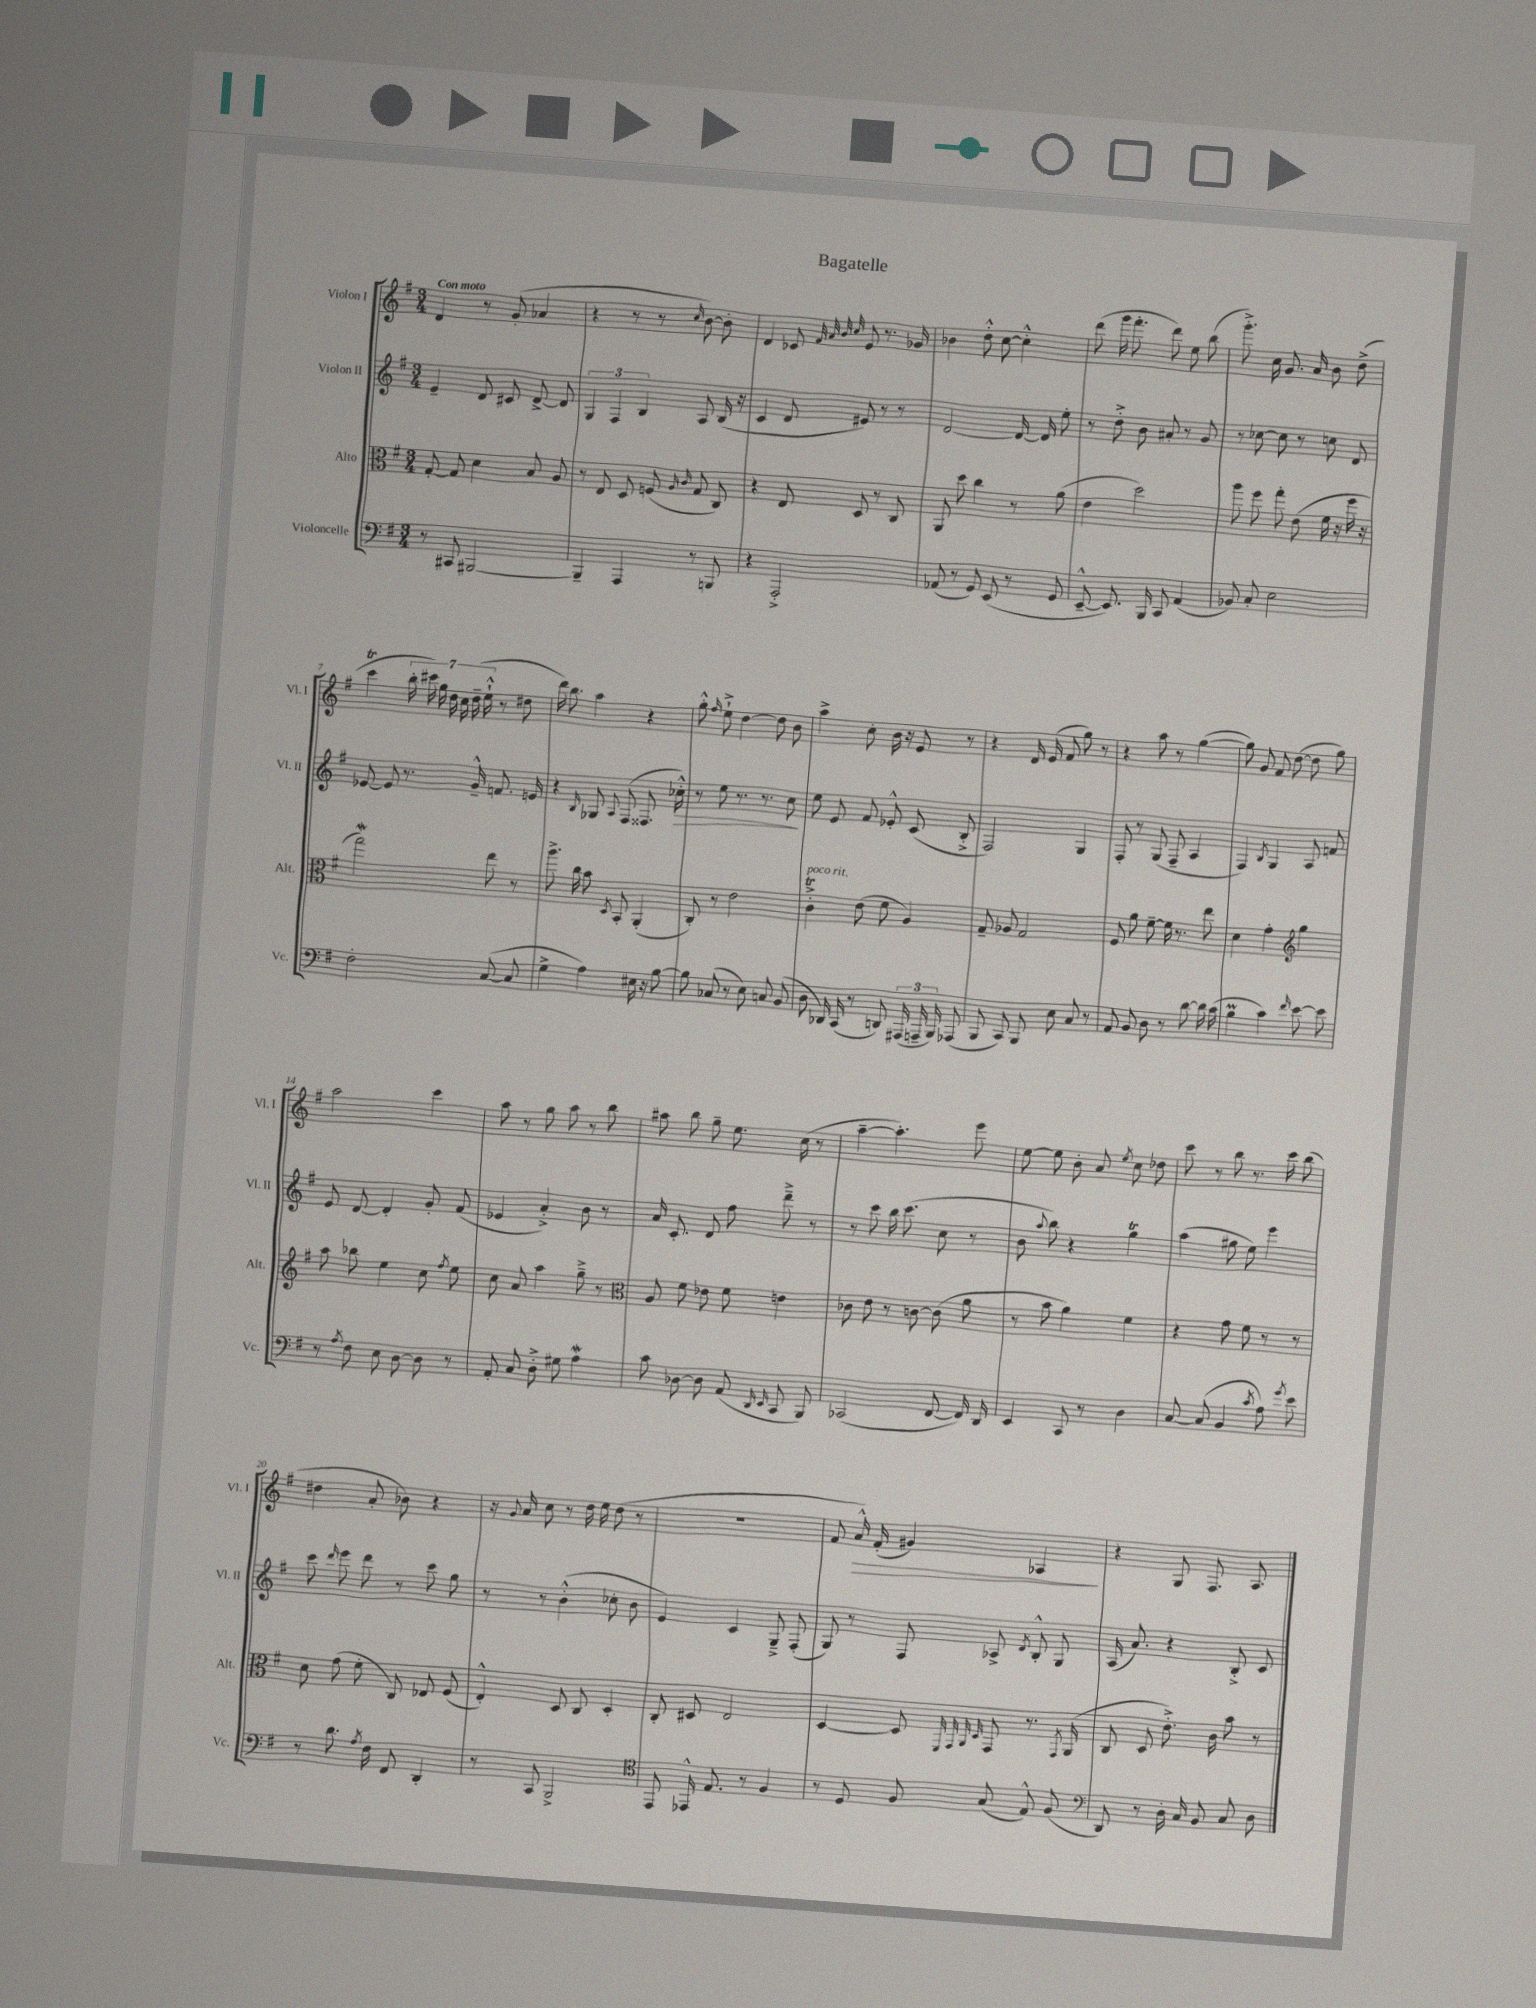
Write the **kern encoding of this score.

**kern	**kern	**kern	**kern
*staff4	*staff3	*staff2	*staff1
*clefF4	*clefC3	*clefG2	*clefG2
*k[f#]	*k[f#]	*k[f#]	*k[f#]
*M3/4	*M3/4	*M3/4	*M3/4
8r	[8G'	4e~	4d
8CC#	8G]	.	.
[2BBB#	4d	8d	8r
.	.	8c#	(8g'
.	8B	[8d^	4a-
.	8A	8d]	.
=	=	=	=
4BBB#~]	8r	6G	4r
.	8E	.	.
.	.	6F#	.
4AAA	8D	.	8r
.	.	6B	.
.	(8F	.	8r
.	16qqA	.	.
.	16qqc	.	16qqcc
8r	8G	8A	[8b)
8BBB	8C)	(16B	8b']
.	.	16r	.
=	=	=	=
4r	4r	4c	4d
2AAA'^	8E	8d	8c-
.	.	.	32qqf#
.	.	.	32qqa
.	.	.	32qqb
.	.	.	32qqcc
.	8D	8e#)	8e
.	8r	8r	8.r
.	8C	8r	.
.	.	.	16g-
=	=	=	=
(8AA-	8AA	[2d	4b-
8r	8dd	.	.
8GG)	4cc	.	8dd'^^
(8EE	.	.	[8cc
8r	8r	16d_	4cc'^^]
.	.	16d]	.
8GG	(8a	8ee'	.
=	=	=	=
[8EE~^^	4e	8r	(8ddd
8.EE])	.	8dd'^	16ggg
.	.	.	8.fff#'
.	2dd)	8b	.
16BBB	.	.	.
8CC	.	8a#'	8ddd)
(4AA	.	8r	8ee
.	.	8g	(8bb
=	=	=	=
8BB-)	8aa	8r	8.ggg'^)
8C'	8ff#	[8cc-	.
.	.	.	16cc
2E	8gg'	8cc-]	8.g
.	(8e	8r	.
.	.	.	16a
.	16f#	8cc	8b
.	16r	.	.
.	16ff#	8d	(8dd^
.	16r	.	.
=	=	=	=
2F#'	2gg)	[8e-	4ccc
.	.	8e-]	.
.	.	8.r	28bb'
.	.	.	28ccc#)
.	.	.	28gg
.	.	.	28dd
.	.	.	28cc
.	.	.	(28dd~
.	.	16g~^^	.
.	.	.	28ee`^^
([8C	8ee	8.f	8r
8C]	8r	.	8dd#
.	.	16e	.
=	=	=	=
4G^	8.aa^	4r	16ddd)
.	.	.	8.bb
.	16cc	.	.
.	.	16qqB	.
4A)	8b	8G-	4aa
.	8qD	8qqA	.
.	8BB'	(8F#	.
16E#	(4AA'	8.F##	4r
16r	.	.	.
[8B	.	.	.
.	.	16cc-'^^)	.
=	=	=	=
8B]	8C')	8r	8gg'^^
.	.	.	16qqff#
(8C-	8r	8ee	8ee`^
8r	2e	8.r	[4dd
8E)	.	.	.
.	.	8.r	.
8C	.	.	8dd]
(8BB	.	8cc	8b
=	=	=	=
8D	4c'^	8ee	4aa^
16DD-)	.	8e	.
(16CC	.	.	.
8r	(8e	8f#	8cc'
8DD)	8f#	8e-'^^	16b
.	.	.	16r
(24AAA#	4A)	(8c	8e
24AAA~	.	.	.
24BBB)	.	.	.
(8AAA-	.	8B'^	8r
=	=	=	=
8BBB	8G~	2F#)	4r
8CC)	8A-	.	.
8BBB	2G	.	16d
.	.	.	(16e
8E	.	.	8f#
8C	.	4G	8gg)
8r	.	.	8r
=	=	=	=
8AA	8F#	8F#'	4r
8BB	8a	8r	.
8D	[8f#~	(8G	8aa
8r	16f#]	8F#~	8r
.	8.r	.	.
[8d	.	4A	([4gg
16d]	8ee	.	.
(16c	.	.	.
=	=	=	=
4B	4d	4F#)	8gg])
.	.	.	8g
.	.	8qB	.
4c)	4g'	4G	8f#
.	.	.	([8dd
*	*clefG2	*	*
16qqf#	.	.	.
[8e	4gg	8A	8dd]
8e]	.	8f	8gg)
=	=	=	=
8r	8aa	8e	2aa
8qA	.	.	.
8F#	8bb-	[8d	.
8E	4ee	4d']	.
[8D	.	.	.
8D]	8cc	8g'	4ccc
.	8qff#	.	.
8r	8ee	(8f#	.
=	=	=	=
8AA'	8cc	4e-	8aa
8C	8a	.	8r
8D'^	4aa	4a'^)	8gg
8G#	.	.	8aa
4A	8gg~^	8b	8r
.	8r	8r	8bb
=	=	=	=
*	*clefC3	*	*
8c	8A	16a	8aa#
.	.	8.c'	.
[8D-	8f#	.	8bb
8D-]	8e-	8d	8gg~
(8AA	8f#	8ff#	8.ee
16qqDD	.	.	.
16qqEE	.	.	.
8CC	4e	8ddd~^	.
.	.	.	(16cc
8BBB)	.	8r	8r
=	=	=	=
(2CC-	8c-	8r	[4aa~
.	8e	8ccc	.
.	8r	16bb	4.aa'])
.	.	(8.ccc	.
.	[8c	.	.
[8FF#	(8c]	8cc	.
16FF#])	8a	8r	8eee
16DD	.	.	.
=	=	=	=
4EE	8r	8b	[8ee
.	.	8qqaa	.
.	8b	8bb)	8ee]
8CC	4a)	4r	8b'
8r	.	.	8a
.	.	.	8qee
4D	4f#	4gg	8cc
.	.	.	8dd-
=	=	=	=
[8C	4r	(4aa	8ccc
(8C]	.	.	8r
4BB	8g	8gg#	8bb
.	8f#	8ee)	8.r
8qc	.	.	.
8A)	8r	4eee	.
.	.	.	16ccc
8qg	.	.	.
8e	8r	.	(8bb
=	=	=	=
8r	8d	8ccc	4dd#
.	.	16qqddd	.
8.d	(8g	8eee	.
.	8f#'	8ddd	8a'
8qA	.	.	.
16F#	.	.	.
8FF#	8C)	8r	8b-)
4DD'	8E-	8ccc	4r
.	(8F#	8gg	.
=	=	=	=
8r	4E'^^)	8r	16r
.	.	.	8qqg
.	.	.	16a
8CC	.	8r	8cc
2BBB^	8D	(4b'^^	8r
.	8C	.	16dd
.	.	.	16ee
.	4D'	8cc-'	(8dd
.	.	8b	8r
=	=	=	=
*clefC4	*	*	*
8EE	8C'	4e)	2.r
16EE-^^	8D#	.	.
8.E	.	.	.
.	2E	4c	.
8r	.	.	.
4F#	.	8G~^	.
.	.	(8F#'	.
=	=	=	=
8r	[4D	8G)	8f#
8D	.	8r	16a^^)
.	.	.	(16f#'
8F#	8D]	8F#	4g#)
.	32qqFF#	.	.
.	32qqGG	.	.
.	32qqAA	.	.
.	32qqD	.	.
(8G	8GG	8A-^	.
.	.	8qd	.
8E^^)	8.r	8B'^^	4A-
(8F#	.	8G	.
.	8qGG	.	.
.	(16AA	.	.
=	=	=	=
*clefF4	*	*	*
8DD)	8C	(16A	4r
.	.	8.a)	.
8r	8D	.	.
16D'	8.e'^)	4r	8G
16C	.	.	.
8BB	.	.	8.F#
.	16c	.	.
8C	8b	8B'^	.
.	.	.	8.A
8D	8r	8c	.
==	==	==	==
*-	*-	*-	*-
